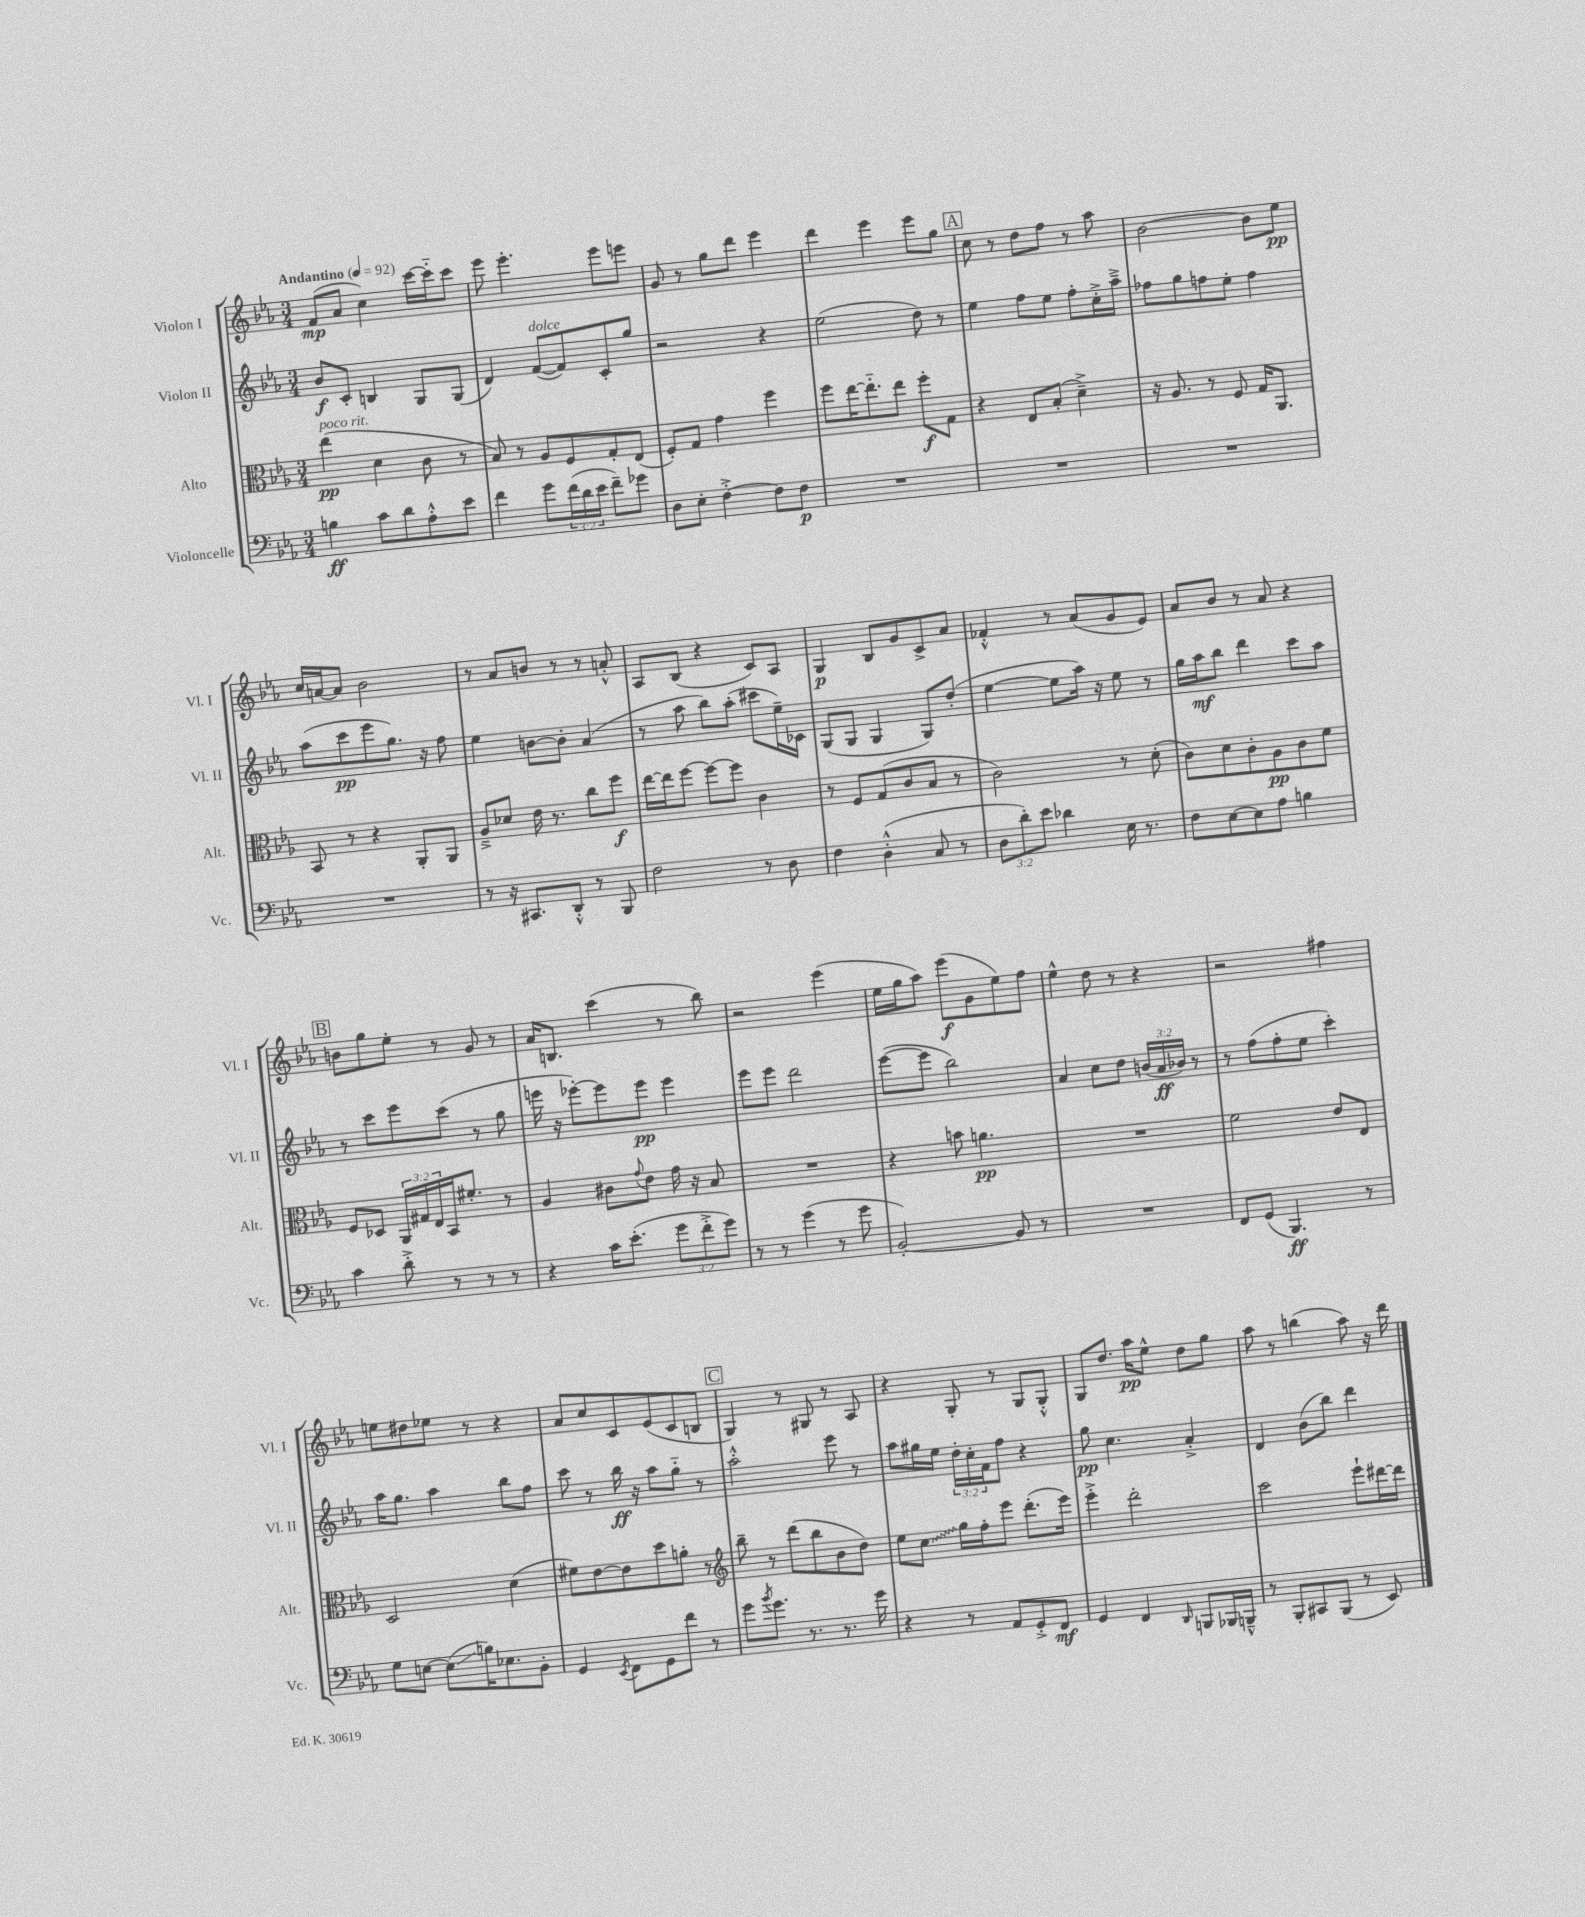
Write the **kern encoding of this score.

**kern	**kern	**kern	**kern
*staff4	*staff3	*staff2	*staff1
*clefF4	*clefC3	*clefG2	*clefG2
*k[b-e-a-]	*k[b-e-a-]	*k[b-e-a-]	*k[b-e-a-]
*M3/4	*M3/4	*M3/4	*M3/4
*MM92	*MM92	*MM92	*MM92
4B	(4ee-	8b-	(8f
.	.	8c'	8a-
8c	4d	4B	4cc)
8d	.	.	.
8A-'^^	8c	8G	[16ccc
.	.	.	16ccc'~]
8e-	8r	(8G	8ccc
=	=	=	=
4f	8B-)	4d)	8eee-
.	8r	.	4.eee-'
8g	8A-	([8f	.
(24f	8F	8f])	.
24d	.	.	.
24e-	.	.	.
8f~)	8G'	8c'	8eee-
8g-	(8E-	8gg	8eee
=	=	=	=
8D	8F')	2r	8g
8E-'	8G	.	8r
[4F'^	4g	.	8gg
.	.	.	8ddd
8F]	4ff	4r	4eee-
8F	.	.	.
=	=	=	=
2.r	8ff	(2ee-	4ddd
.	[16ee-	.	.
.	8.ee-'~]	.	.
.	.	.	4eee-
.	8ee-	.	.
.	8ff'	8dd)	8eee-
.	8G	8r	8gg
=	=	=	=
2.r	4r	4ee-	8cc
.	.	.	8r
.	8E-	8ff	8dd
.	(8B-'	8ee-	8ff
.	4d~^)	8ff'	8r
.	.	16cc'^	8aa-
.	.	16aa-~^	.
=	=	=	=
2.r	16r	8ff-	[2b-
.	8.A-	.	.
.	.	8gg	.
.	8r	8ff	.
.	8F	8ee-'	.
.	16G	4ff	8b-]
.	8.AA-	.	.
.	.	.	8ee-
=	=	=	=
2.r	8BB-	(8aa-	16cc
.	.	.	[16a
.	8r	8ccc	8a]
.	4r	8eee-	2b-
.	.	8.gg)	.
.	8AA-'	.	.
.	.	16r	.
.	8AA-	8ff	.
=	=	=	=
8r	8A-~^	4ee-	8r
16r	8d-	.	8a-
8.CC#	.	.	.
.	16e-	[8b	8b
.	8.r	.	.
8DD'^^	.	8b']	8r
8r	8cc	(4a-	8r
8BBB-	8ff	.	8a'^^
=	=	=	=
2F	[16ee-	8r	8A-
.	16ee-]	.	.
.	[8ff	8aa-	(8B-
.	8ff_	8bb-)	4r
.	8ff]	(8aa-'	.
8r	4c	8ccc#	8c)
8D	.	16ee-~)	8A-
.	.	16c-	.
=	=	=	=
4F	8r	(8G	4G
.	8F	8G	.
(4D'^^	(8G	4G	8B-
.	8c	.	8g
8C	8B-	8G)	8c^
8r	8r	(8dd'	8a-
=	=	=	=
12D	2c)	[4ee-	4f-'^^
12d')	.	.	.
12e-	.	.	.
4d-	.	8ee-]	8r
.	.	16aa-)	(8a-
.	.	16r	.
16E-	8r	8ee-	8g
8.r	.	.	.
.	(8d'	8r	8e-)
=	=	=	=
8F	8c)	16gg	8a-
.	.	16aa-	.
[8E-	8d	8bb-	8b-
8E-]	8c'	4ddd	8r
8A-	8A-	.	8a-
4B	8c	8ccc	4r
.	8f	8aa-	.
=	=	=	=
4c	8F	8r	8b
.	8D-	8ccc	8gg
8d'^	24AA-	8eee-	8ee-'
.	24G#	.	.
.	24E-	.	.
8r	16BB-	(8ccc	8r
.	8.f#'	.	.
8r	.	8r	8g
8r	8r	8gg	8r
=	=	=	=
4r	4A-	16eee	16a-
.	.	16r	8.B
.	.	[8eee-')	.
16c	8c#	8eee-]	(4ccc
(8.e-'	.	.	.
.	8qqg	.	.
.	8e-	8eee-	.
12g	16g	4eee-	8r
.	16r	.	.
12f'^	.	.	.
.	8B-	.	8bb-)
12g)	.	.	.
=	=	=	=
8r	2.r	8eee-	2r
8r	.	8eee-	.
(4g	.	2ddd	.
8r	.	.	(4eee-
8g	.	.	.
=	=	=	=
[2BB-')	4r	([8eee-	16ee-
.	.	.	16gg
.	.	8eee-]	8aa-)
.	8b	2bb-)	(8eee-
.	4.a	.	8g
8BB-]	.	.	8ee-)
8r	.	.	8ff
=	=	=	=
2.r	2.r	4a-	4ee-^^
.	.	8cc	8dd
.	.	8dd	8r
.	.	(24b	4r
.	.	24a-	.
.	.	24b-)	.
.	.	8r	.
=	=	=	=
8FF	2f	8r	2r
(8GG	.	(8ff	.
4.BBB-)	.	8ff'	.
.	.	8ee-	.
.	8e-	4ccc')	4ff#
8r	8E-	.	.
=	=	=	=
8G	2D	16aa-	8ee
.	.	8.gg	.
[8E	.	.	8dd#
(8E]	.	4aa-	8ee-
16B)	.	.	8r
8.E-	.	.	.
.	(4d	8bb-	4r
8BB-'	.	8ff	.
=	=	=	=
4GG	8f#)	8ccc	8a-
.	[8e-	8r	8cc
8qEE-	.	.	.
8FF	8e-]	16bb-	8c
.	.	16r	.
8GG	8dd	8aa-	(8e-
8f	8a'	8gg'~	8c
8r	8r	8r	8B
=	=	=	=
*	*clefG2	*	*
8g	8bb-~	2aa-'^^	4G)
8qb-	.	.	.
8.g	8r	.	.
.	(8ddd	.	8r
8.r	.	.	.
.	8bb-	.	8G#
8.r	8b-	8eee-	8r
.	8dd)	8r	8A-
16g	.	.	.
=	=	=	=
4r	8ee-	8aa-	4r
.	8cc	16gg#	.
.	.	16ee-	.
8r	16gg	24dd'	8G'
.	.	24cc'	.
.	16ff'	.	.
.	.	24f	.
8AA-	8eee-	8ff	8r
8GG'^	(8.ddd'	4r	8G
8FF	.	.	8G'^^
.	16eee-)	.	.
=	=	=	=
4GG	4eee-'^	8gg	8G
.	.	4.cc	8.dd
4FF	2ddd'	.	.
.	.	.	16aa-
.	.	.	8ee-^^
16qqDD	.	.	.
8BBB	.	4a-'^	8dd
16BBB-	.	.	8gg
16BBB~^^	.	.	.
=	=	=	=
8r	2ccc	4d	8aa-
8BBB-'	.	.	8r
8CC#	.	(8b-	(4bb
(8BBB-	.	8bb-)	.
8r	8eee-`	4ddd	8aa-)
8EE-)	[16ddd#	.	16r
.	16ddd#]	.	16ddd
==	==	==	==
*-	*-	*-	*-
